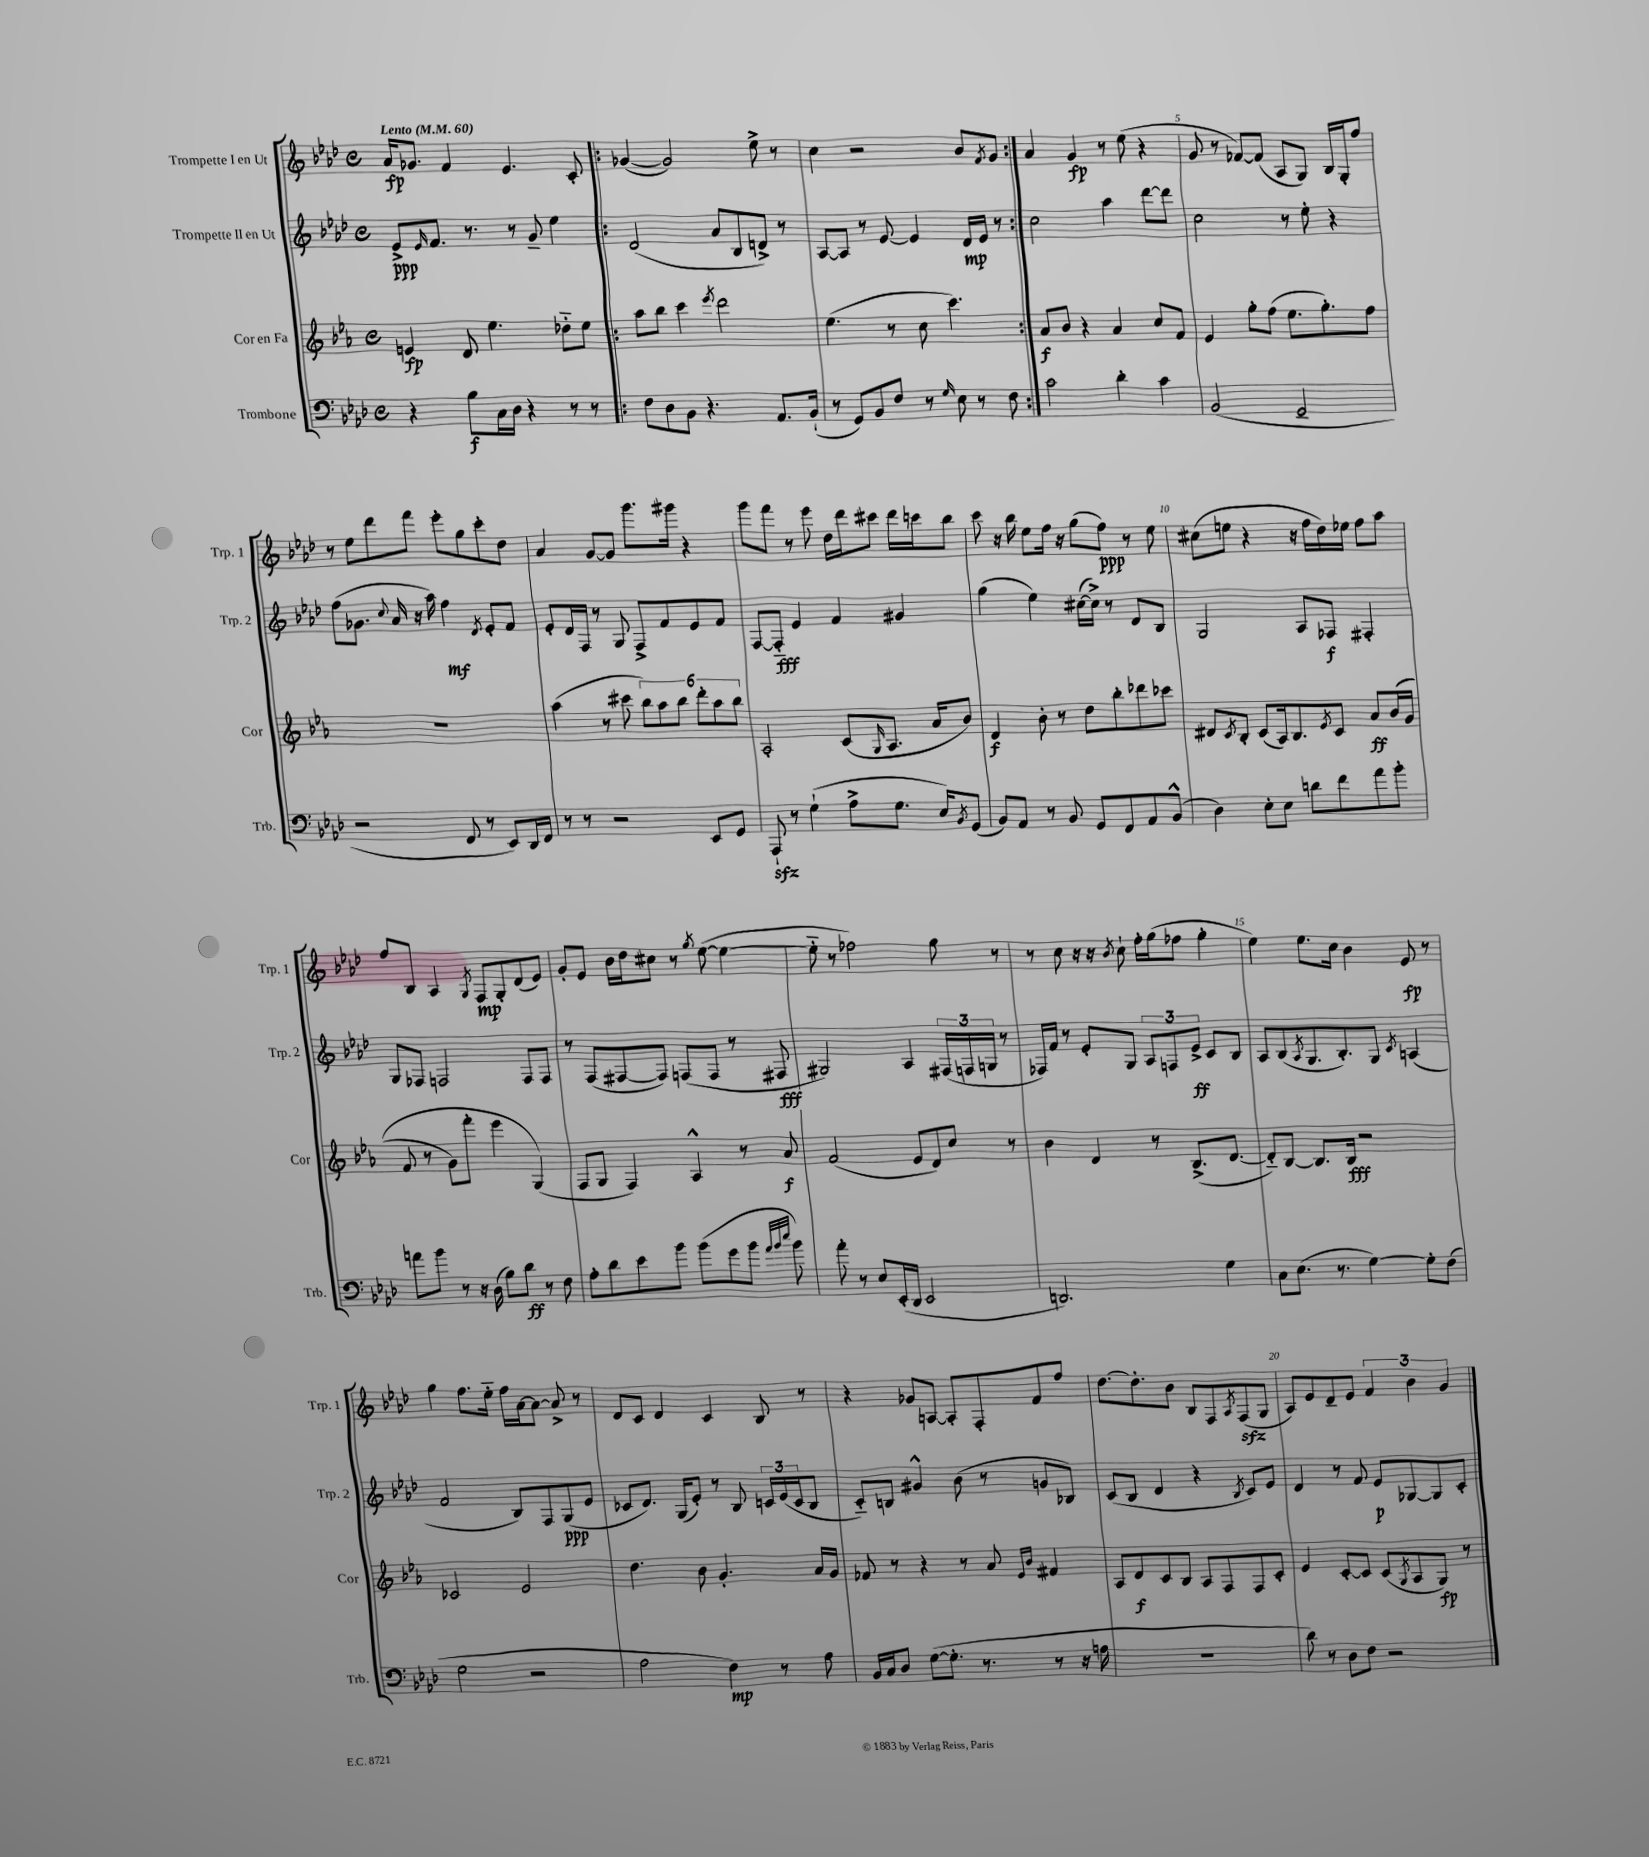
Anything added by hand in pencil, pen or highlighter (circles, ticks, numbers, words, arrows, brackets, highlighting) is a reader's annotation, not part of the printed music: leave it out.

**kern	**dynam	**kern	**dynam	**kern	**dynam	**kern	**dynam
*part4	*part4	*part3	*part3	*part2	*part2	*part1	*part1
*staff4	*staff4	*staff3	*staff3	*staff2	*staff2	*staff1	*staff1
*I"Trombone	*	*I"Cor en Fa	*	*I"Trompette II en Ut	*	*I"Trompette I en Ut	*
*I'Trb.	*	*I'Cor	*	*I'Trp. 2	*	*I'Trp. 1	*
*clefF4	*	*clefG2	*	*clefG2	*	*clefG2	*
*k[b-e-a-d-]	*	*k[b-e-a-]	*	*k[b-e-a-d-]	*	*k[b-e-a-d-]	*
*M4/4	*	*M4/4	*	*M4/4	*	*M4/4	*
*met(c)	*	*met(c)	*	*met(c)	*	*met(c)	*
*MM60	*	*MM60	*	*MM60	*	*MM60	*
=1	=1	=1	=1	=1	=1	=1	=1
!	!	!	!	!	!	!LO:TX:a:B:t=Lento	!
4r	.	4en/	fp	8e-^/L	ppp	16a-/KL	fp
.	.	.	.	.	.	8.g-X/J	.
.	.	.	.	16qqe-/	.	.	.
.	.	.	.	8.f/J	.	.	.
8B-\L	f	8d/	.	.	.	4f/	.
.	.	.	.	8.r	.	.	.
16C\L	.	4.ee-\	.	.	.	.	.
16D-\JJ	.	.	.	.	.	.	.
4r	.	.	.	8r	.	4.e-/	.
.	.	.	.	8g~/	.	.	.
8r	.	8dd-X\L	.	4ee-\	.	.	.
8r	.	8ee-\J	.	.	.	8c'/	.
=2!|:	=2!|:	=2!|:	=2!|:	=2!|:	=2!|:	=2!|:	=2!|:
8F\L	.	8aa-\L	.	(2d-/	.	([4g-X/	.
8D-\	.	8bb-\J	.	.	.	.	.
8BB-\J	.	4ccc\	.	.	.	2g-/])	.
4.r	.	.	.	.	.	.	.
.	.	8qeee-/	.	.	.	.	.
.	.	2ddd\	.	8a-/L	.	.	.
.	.	.	.	8B-/	.	.	.
8.AA-/L	.	.	.	8dn^/J)	.	8ee-^\	.
.	.	.	.	8r	.	8r	.
(16BB-`/Jk	.	.	.	.	.	.	.
=3	=3	=3	=3	=3	=3	=3	=3
8r	.	(4.ee-\	.	[8A-/L	.	4cc\	.
8GG/L)	.	.	.	8A-/J]	.	.	.
8BB-/	.	.	.	8r	.	2r	.
8F/J	.	8r	.	[8e-/	.	.	.
8r	.	8cc\	.	4e-/]	.	.	.
16qqG/	.	.	.	.	.	.	.
8E-\	.	4.ccc\)	.	.	.	.	.
8r	.	.	.	16d-/LL	mp	8b-/L	.
.	.	.	.	16e-/JJ	.	.	.
.	.	.	.	.	.	8qf/	.
8F\	.	.	.	8r	.	8g/J	.
=4:|!	=4:|!	=4:|!	=4:|!	=4:|!	=4:|!	=4:|!	=4:|!
2c\	.	8a-/L	f	2cc\	.	4a-/	.
.	.	8b-/J	.	.	.	.	.
.	.	4r	.	.	.	4g/	fp
4d-'\	.	4a-/	.	4aa-\	.	8r	.
.	.	.	.	.	.	(8ee-\	.
4c\	.	8cc/L	.	[8ddd-\L	.	4r	.
.	.	8f/J	.	8ddd-\J]	.	.	.
=5	=5	=5	=5	=5	=5	=5	=5
(2BB-/	.	4e-/	.	2cc\	.	8g/	.
.	.	.	.	.	.	8r	.
.	.	8gg'\L	.	.	.	[8f-X/L)	.
.	.	(8ff\J	.	.	.	(8f-/J]	.
2GG~/	.	8.ee-\L	.	8r	.	8A-/L	.
.	.	.	.	8ee-'\	.	8G/J)	.
.	.	8.gg'\)	.	.	.	.	.
.	.	.	.	4r	.	16B-/LL	.
.	.	.	.	.	.	16G'/J	.
.	.	8ff\J	.	.	.	8ff/J	.
!!LO:LB:g=z
=6	=6	=6	=6	=6	=6	=6	=6
2r	.	1r	.	(8ff\L	.	8r	.
.	.	.	.	8.g-X\J	.	8ee-\L	.
.	.	.	.	.	.	8ddd-\	.
.	.	.	.	8qqcc/	.	.	.
.	.	.	.	16a-/	.	.	.
.	.	.	.	16r	.	8fff\J	.
.	.	.	.	16aa-\)	.	.	.
8FF/	.	.	.	4ff\	mf	8eee-'\L	.
8r	.	.	.	.	.	8gg\	.
.	.	.	.	8qd-/	.	.	.
8EE-/L)	.	.	.	8e-'/L	.	8ccc'\	.
16DD-/L	.	.	.	8f/J	.	8dd-\J	.
16FF/JJ	.	.	.	.	.	.	.
=7	=7	=7	=7	=7	=7	=7	=7
8r	.	(4aa-\	.	8e-'/L	.	4a-/	.
8r	.	.	.	16d-/L	.	.	.
.	.	.	.	16F/JJ	.	.	.
2r	.	8r	.	8r	.	[8g/L	.
.	.	8ccc#X\	.	8G/	.	8g/J]	.
.	.	12bb-\L)	.	8F^/L	.	8.ggg\L	.
.	.	12aa-\	.	.	.	.	.
.	.	.	.	8f/	.	.	.
.	.	12bb-\J	.	.	.	.	.
.	.	.	.	.	.	16ggg#X\Jk	.
8EE-/L	.	12ddd'\L	.	8e-/	.	4r	.
.	.	12aa-\	.	.	.	.	.
8GG/J	.	.	.	8f/J	.	.	.
.	.	12bb-\J	.	.	.	.	.
=8	=8	=8	=8	=8	=8	=8	=8
8AAA-zz`/	.	2A-'/	.	[8F/L	.	8ggg\L	.
8r	.	.	.	8F/J]	fff	8fff\J	.
(4G`\	.	.	.	4e-/	.	8r	.
.	.	.	.	.	.	8eee-\	.
8A-^\L	.	(8c/L	.	4f/	.	16dd-\LL	.
.	.	.	.	.	.	16ddd-\J	.
.	.	16qqG/	.	.	.	.	.
8.G\J	.	8.A-/J	.	.	.	8ccc#X\J	.
.	.	.	.	4g#X/	.	16ddd-\LL	.
16E-/KL)	.	16a-/KL	.	.	.	16cccn\J	.
8qBB-/	.	.	.	.	.	.	.
(8GG/J	.	8b-/J)	.	.	.	8bb-\J	.
=9	=9	=9	=9	=9	=9	=9	=9
8BB-/L)	.	4d/	f	(4gg\	.	8ccc\	.
8AA-/J	.	.	.	.	.	16r	.
.	.	.	.	.	.	16bb-\	.
8r	.	8b-'\	.	4ee-\)	.	8ee-\L	.
8BB-/	.	8r	.	.	.	16ff\Jk	.
.	.	.	.	.	.	16r	.
8GG/L	.	8dd\L	.	([16cc#X\LL	.	(8gg\L	.
.	.	.	.	16cc#^\JJ])	.	.	.
8FF/	.	8bb-'\	.	8r	.	8ff\J)	ppp
8AA-/	.	8ddd-X\	.	8d-/L	.	8r	.
(8BB-^^/J	.	8ccc-X\J	.	8B-/J	.	8ee-\	.
=10	=10	=10	=10	=10	=10	=10	=10
4D-\)	.	8d#X/L	.	2G/	.	(8cc#X\L	.
.	.	8qc/	.	.	.	.	.
.	.	8B-'/J	.	.	.	8een\J	.
8E-'\L	.	(8c/L	.	.	.	4r	.
8E-\J	.	16A-/k)	.	.	.	.	.
.	.	8.B-/	.	.	.	.	.
8dn\L	.	.	.	8A-/L	.	16r	.
.	.	.	.	.	.	16ff\LL	.
.	.	8qe-/	.	.	.	.	.
8f\	.	8c/J	.	8F-X/J	f	16dd-\)	.
.	.	.	.	.	.	16ee-X\JJ	.
8a-\	.	8a-/L	ff	4F#X'/	.	8ff\L	.
8b-'\J	.	((16b-/L	.	.	.	8aa-\J	.
.	.	16g/JJ	.	.	.	.	.
!!LO:LB:g=z
=11	=11	=11	=11	=11	=11	=11	=11
8an\L	.	8f/	.	8G/L	.	8ff/L	.
8b-\J	.	8r	.	8F-X/J	.	8B-/J	.
8r	.	8g\L)	.	2Fn/	.	4A-/	.
16r	.	8fff'\J	.	.	.	.	.
(16D-\	.	.	.	.	.	.	.
.	.	.	.	.	.	8qG/	.
8B-\L)	.	4eee-\	.	.	.	8F/L	mp
8d-\J	ff	.	.	.	.	8G'/	.
8r	.	(4G/)	.	8F/L	.	(8d-/	.
8F\	.	.	.	8F/J	.	8e-/J)	.
=12	=12	=12	=12	=12	=12	=12	=12
8A-'\L	.	8F/L	.	8r	.	8g'/L	.
8d-\	.	8G/J	.	(8F/L	.	8e-/J	.
8e-\	.	4F/)	.	[8F#X/	.	16b-\LL	.
.	.	.	.	.	.	16dd-\J	.
8b-\J	.	.	.	8F#/J])	.	8cc#X\J	.
(8b-\L	.	4A-^^/	.	(8Fn/L	.	8r	.
.	.	.	.	.	.	8qgg/	.
8g\	.	.	.	8F/J	.	([8ee-\	.
8b-\J	.	8r	.	8r	.	4ee-\_	.
32qqa-/LLL	.	.	.	.	.	.	.
32qqb-/	.	.	.	.	.	.	.
32qqee-/JJJ	.	.	.	.	.	.	.
8b-\)	.	8a-/	f	8F#X/	fff	.	.
=13	=13	=13	=13	=13	=13	=13	=13
8a-'\	.	(2f/	.	2G#X/)	.	8ee-\]	.
8r	.	.	.	.	.	8r	.
8E-/L	.	.	.	.	.	2ff-X\)	.
(16EE-'/L	.	.	.	.	.	.	.
16DD-/JJ	.	.	.	.	.	.	.
2EE-/	.	8e-/L	.	4A-/	.	.	.
.	.	8d/)	.	.	.	.	.
.	.	8cc/J	.	(24F#X/LL	.	8gg\	.
.	.	.	.	24Fn/	.	.	.
.	.	.	.	24Gn/JJ	.	.	.
.	.	8r	.	8r	.	8r	.
=14	=14	=14	=14	=14	=14	=14	=14
2.DDn/)	.	4b-\	.	16F-X/LL)	.	8r	.
.	.	.	.	16f/JJ	.	.	.
.	.	.	.	8r	.	8cc\	.
.	.	4d/	.	8e-'/L	.	16r	.
.	.	.	.	.	.	16r	.
.	.	.	.	.	.	8qb-/	.
.	.	.	.	8G/J	.	8cc`\	.
.	.	8r	.	12A-/L	.	16ff'\LL	.
.	.	.	.	.	.	(16gg\J	.
.	.	.	.	12Fn/	.	.	.
.	.	(8.B-^/L	.	.	.	8ff-X\J	.
.	.	.	.	12e-^/J	ff	.	.
4G\	.	.	.	8c/L	.	4gg'\	.
.	.	[8.d/J	.	.	.	.	.
.	.	.	.	8B-/J	.	.	.
=15	=15	=15	=15	=15	=15	=15	=15
8C\L	.	8d/L])	.	8A-/L	.	4ee-\)	.
(8.E-\J	.	[8B-/J	.	(8B-/	.	.	.
.	.	.	.	8qA-/	.	.	.
.	.	8.B-/L]	.	8.G/	.	8.ee-\L	.
8.r	.	.	.	.	.	.	.
.	.	16B-/Jk	fff	8.B-'/)	.	16cc\Jk	.
[4G\)	.	2r	.	.	.	4b-\	.
.	.	.	.	8G/J	.	.	.
.	.	.	.	8qc/	.	.	.
8G'\L]	.	.	.	(4An/	.	8e-/	fp
(8F\J	.	.	.	.	.	8r	.
!!LO:LB:g=z
=16	=16	=16	=16	=16	=16	=16	=16
2G\	.	2c-X/	.	2f/	.	4gg\	.
.	.	.	.	.	.	8.ff\L	.
.	.	.	.	.	.	16ee-\Jk	.
2r	.	2e-/	.	8B-/L)	.	16ff\LL	.
.	.	.	.	.	.	[16a-\J	.
.	.	.	.	8F/	.	8a-\J_	.
.	.	.	.	(8G/	ppp	8a-^/]	.
.	.	.	.	8e-/J	.	8r	.
=17	=17	=17	=17	=17	=17	=17	=17
2A-\	.	4.dd\	.	8c-X/L	.	8d-/L	.
.	.	.	.	8.d-/J)	.	8c/J	.
.	.	.	.	.	.	4d-/	.
.	.	.	.	(16G/KL	.	.	.
.	.	8b-\	.	8e-'/J)	.	.	.
4F\)	mp	4.g'/	.	8r	.	4c/	.
.	.	.	.	8B-/	.	.	.
8r	.	.	.	24cn/LL	.	8B-/	.
.	.	.	.	(24e-/	.	.	.
.	.	.	.	24c/J	.	.	.
8A-\	.	16a-/LL	.	8B-/J	.	8r	.
.	.	16g/JJ	.	.	.	.	.
=18	=18	=18	=18	=18	=18	=18	=18
16BB-/LL	.	8f-X/	.	8c/L)	.	4r	.
16C/J	.	.	.	.	.	.	.
8D-/J	.	8r	.	8Bn/J	.	.	.
([8G\L	.	4r	.	4g#X^^/	.	8g-X/L	.
8.G'\J]	.	.	.	.	.	[8An/J	.
.	.	8r	.	(8b-\	.	8A'/L]	.
8.r	.	.	.	.	.	.	.
.	.	8a-/	.	8r	.	8F'/	.
.	.	16qqe-/LL	.	.	.	.	.
.	.	16qqb-/JJ	.	.	.	.	.
8r	.	4f#X/	.	8gn/L	.	8f/	.
16r	.	.	.	8B-X/J)	.	8ff/J	.
16An\	.	.	.	.	.	.	.
=19	=19	=19	=19	=19	=19	=19	=19
1r	.	8A-/L	.	(8c/L	.	[8.dd-\L	.
.	.	8d/	f	8B-/J	.	.	.
.	.	.	.	.	.	8.dd-'\]	.
.	.	8c/	.	4d-/	.	.	.
.	.	8B-/J	.	.	.	8b-\J	.
.	.	8A-/L	.	4r	.	8B-/L	.
.	.	8F/	.	.	.	8F/	.
.	.	.	.	8qB-/	.	8qA-/	.
.	.	8F/	.	8c/L)	.	(8Fzz/	.
.	.	8c'/J	.	8e-/J	.	8G/J	.
=20	=20	=20	=20	=20	=20	=20	=20
8d-\)	.	4e-/	.	4d-/	.	8A-/L)	.
8r	.	.	.	.	.	8e-/	.
8D-\L	.	[8c'/L	.	8r	.	8d-~/	.
8F\J	.	8c/J]	.	8f/	.	8e-/J	.
2r	.	(8c/L	.	8e-/L	p	6f/	.
.	.	8qG/	.	.	.	.	.
.	.	8A-/	.	[8G-X/	.	.	.
.	.	.	.	.	.	6b-\	.
.	.	8G/J)	fp	8G-/]	.	.	.
.	.	.	.	.	.	6g/	.
.	.	8r	.	8c'/J	.	.	.
==	==	==	==	==	==	==	==
*-	*-	*-	*-	*-	*-	*-	*-
